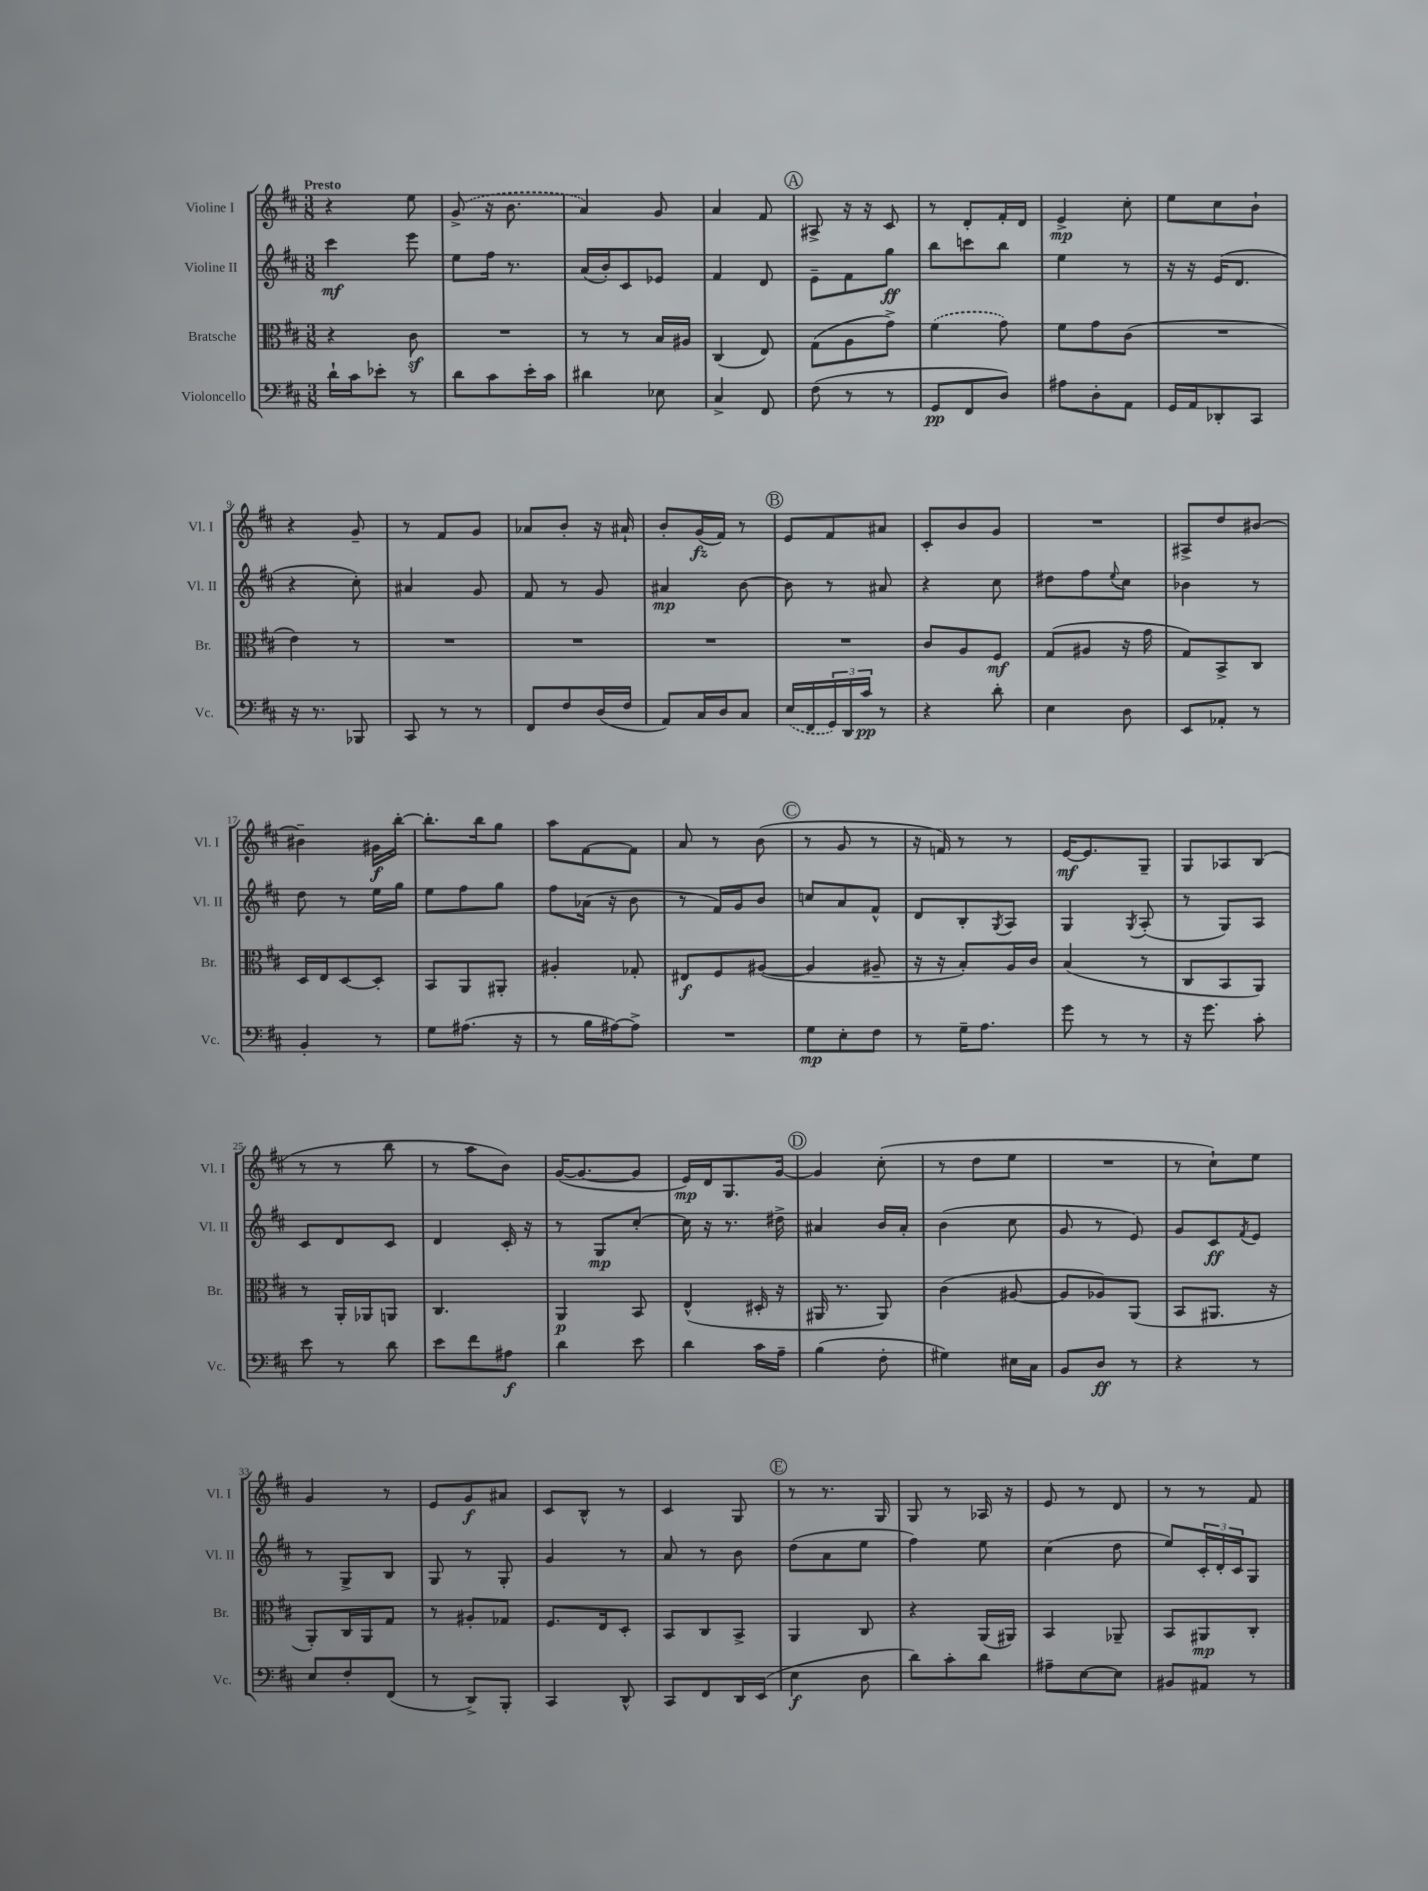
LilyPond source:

<<
\new StaffGroup <<
\new Staff = "s0" \with { instrumentName = "Violine I" shortInstrumentName = "Vl. I" } {
    \clef treble \key d \major \numericTimeSignature \time 3/8 \tempo "Presto"
    r4 e''8 |
    \once \slurDashed g'8->( r16 b'8. |
    a'4) g'8 |
    a'4 fis'8 |
    \mark \markup { \circle "A" } ais8-> r16 r16 cis'8 |
    r8 d'8-. fis'16-. d'16 |
    e'4->\mp cis''8-. |
    e''8 cis''8 b'8-! |
    r4 g'8-- |
    r8 fis'8 g'8 |
    aes'8 b'8-. r16 ais'16-! |
    b'8-. g'16\fz( fis'16) r8 |
    \mark \markup { \circle "B" } e'8 fis'8 ais'8 |
    cis'8-. b'8 g'8 |
    R4. |
    ais8-> d''8 bis'8~ |
    bis'4-- gis'16\f b''16~-. |
    b''8.-. b''16 g''8 |
    a''8 fis'8~ fis'8 |
    a'8 r8 b'8( |
    \mark \markup { \circle "C" } r8 g'8 r8 |
    r16 f'16) r8 r8 |
    e'16~\mf e'8. g8-- |
    g8 aes8 b8( |
    r8 r8 b''8 |
    r8 a''8 b'8) |
    g'16~( g'8.~ g'8 |
    e'16\mp) d'16 g8. g'16~ |
    \mark \markup { \circle "D" } g'4 cis''8-.( |
    r8 d''8 e''8 |
    R4. |
    r8 cis''8-!) e''8 |
    g'4 r8 |
    e'8 g'8\f ais'8 |
    cis'8 b8-^ r8 |
    cis'4 g8 |
    \mark \markup { \circle "E" } r8 r8. g16 |
    g8 r8 aes16 r16 |
    e'8 r8 d'8 |
    r8 r8 fis'8 \bar "|." |
}
\new Staff = "s1" \with { instrumentName = "Violine II" shortInstrumentName = "Vl. II" } {
    \clef treble \key d \major \numericTimeSignature \time 3/8
    cis'''4\mf e'''8 |
    e''8 fis''16 r8. |
    a'16( b'16-.) cis'8 ees'8 |
    fis'4 d'8 |
    \mark \markup { \circle "A" } e'8-- fis'8 g''8\ff |
    b''8 c'''8 b''8 |
    e''4 r8 |
    r16 r16 e'16( d'8. |
    r4 cis''8-.) |
    ais'4 g'8 |
    fis'8 r8 g'8 |
    ais'4\mp b'8~ |
    \mark \markup { \circle "B" } b'8 r8 ais'8 |
    r4 cis''8 |
    dis''8 fis''8 \appoggiatura { e''8 } cis''8 |
    bes'4 r8 |
    d''8 r8 e''16 g''16 |
    e''8 fis''8 g''8 |
    fis''8 aes'16( r16 b'8 |
    r8 fis'16) g'16 b'8 |
    \mark \markup { \circle "C" } c''8 a'8 fis'8-^ |
    d'8 b8-. \acciaccatura { g8 } a8 |
    g4 \acciaccatura { g8 } a8-.( |
    r8 g8) a8 |
    cis'8 d'8 cis'8 |
    d'4 cis'16-. r16 |
    r8 g8\mp cis''8~-. |
    cis''16 r16 r8. dis''16-> |
    \mark \markup { \circle "D" } ais'4 b'16 ais'16-. |
    b'4( cis''8 |
    g'8 r8 e'8) |
    g'8 cis'8\ff \acciaccatura { fis'8 } e'8 |
    r8 g8-> b8 |
    g8 r8 g8-. |
    g'4 r8 |
    a'8 r8 b'8 |
    \mark \markup { \circle "E" } d''8( a'8 e''8 |
    fis''4) e''8 |
    cis''4( d''8 |
    e''8) \tuplet 3/2 { cis'16-. d'16-. cis'16 } g8 \bar "|." |
}
\new Staff = "s2" \with { instrumentName = "Bratsche" shortInstrumentName = "Br." } {
    \clef alto \key d \major \numericTimeSignature \time 3/8
    r4 cis'8\sf |
    R4. |
    r8 r8 b16 ais16 |
    cis4( e8) |
    \mark \markup { \circle "A" } g8( a8 g'8->) |
    \once \slurDashed fis'4( g'8) |
    fis'8 g'8 cis'8( |
    R4. |
    e'4) r8 |
    R4. |
    R4. |
    R4. |
    \mark \markup { \circle "B" } R4. |
    cis'8 a8 fis8\mf |
    g8( ais8 r16 g'16 |
    g8) b,8-> cis8 |
    d16 e16 d8~ d8-. |
    b,8 a,8 ais,8-. |
    ais4-. ges8-. |
    eis8\f fis8 ais8~( |
    \mark \markup { \circle "C" } ais4 ais8-- |
    r16 r16 b8-.) a16 cis'16 |
    b4( r8 |
    cis8 b,8 a,8) |
    r8 a,16-. aes,16 a,8 |
    cis4. |
    a,4\p b,8 |
    e4-^( dis16-. r16 |
    \mark \markup { \circle "D" } ais,16 r8. ais,8) |
    cis'4( ais8~ |
    ais8 aes8) a,8( |
    b,8 ais,8. r16 |
    a,8-.) cis16 a,16 g8 |
    r8 ais8-. ges8 |
    fis8. e16 d8-. |
    b,8 cis8 b,8-> |
    \mark \markup { \circle "E" } a,4 cis8 |
    r4 a,16( ais,16) |
    b,4 aes,8-- |
    b,8 ais,8\mp cis8-. \bar "|." |
}
\new Staff = "s3" \with { instrumentName = "Violoncello" shortInstrumentName = "Vc." } {
    \clef bass \key d \major \numericTimeSignature \time 3/8
    d'16-! cis'16 ees'8-. r8 |
    d'8 cis'8 e'16-. cis'16 |
    dis'4 ees8 |
    cis4-> fis,8 |
    \mark \markup { \circle "A" } fis8( r8 r8 |
    g,8\pp fis,8 d8) |
    ais8 d8-. a,8 |
    g,16 a,16 des,8-. cis,8 |
    r16 r8. bes,,8 |
    cis,8 r8 r8 |
    fis,8 fis8 d16( fis16 |
    a,8) cis16 d16 cis8 |
    \mark \markup { \circle "B" } \once \slurDashed e16( fis,16 \tuplet 3/2 { g,16) d,16 cis'16\pp } r8 |
    r4 d'8-. |
    e4 d8 |
    e,8 aes,8-. r8 |
    b,4-. r8 |
    g8 ais8.( r16 |
    r8 b16 ais16~) ais8-> |
    R4. |
    \mark \markup { \circle "C" } g8\mp e8-. fis8 |
    r8 g16-- a8. |
    g'8 r8 r8 |
    r16 g'8. cis'8-. |
    e'8 r8 d'8 |
    e'8 fis'8 ais8\f |
    d'4 e'8 |
    d'4 cis'16 a16-- |
    \mark \markup { \circle "D" } b4( fis8-. |
    gis4) eis16 cis16 |
    b,8 d8\ff r8 |
    r4 r8 |
    e8 fis8-. fis,8( |
    r8 d,8->) b,,8-. |
    cis,4 d,8-^ |
    cis,8 fis,8 d,16 e,16( |
    \mark \markup { \circle "E" } e4\f d8 |
    d'8) cis'8-. d'8 |
    ais8-- e8~ e8 |
    bis,8 ais,8 r8 \bar "|." |
}
>>
>>
